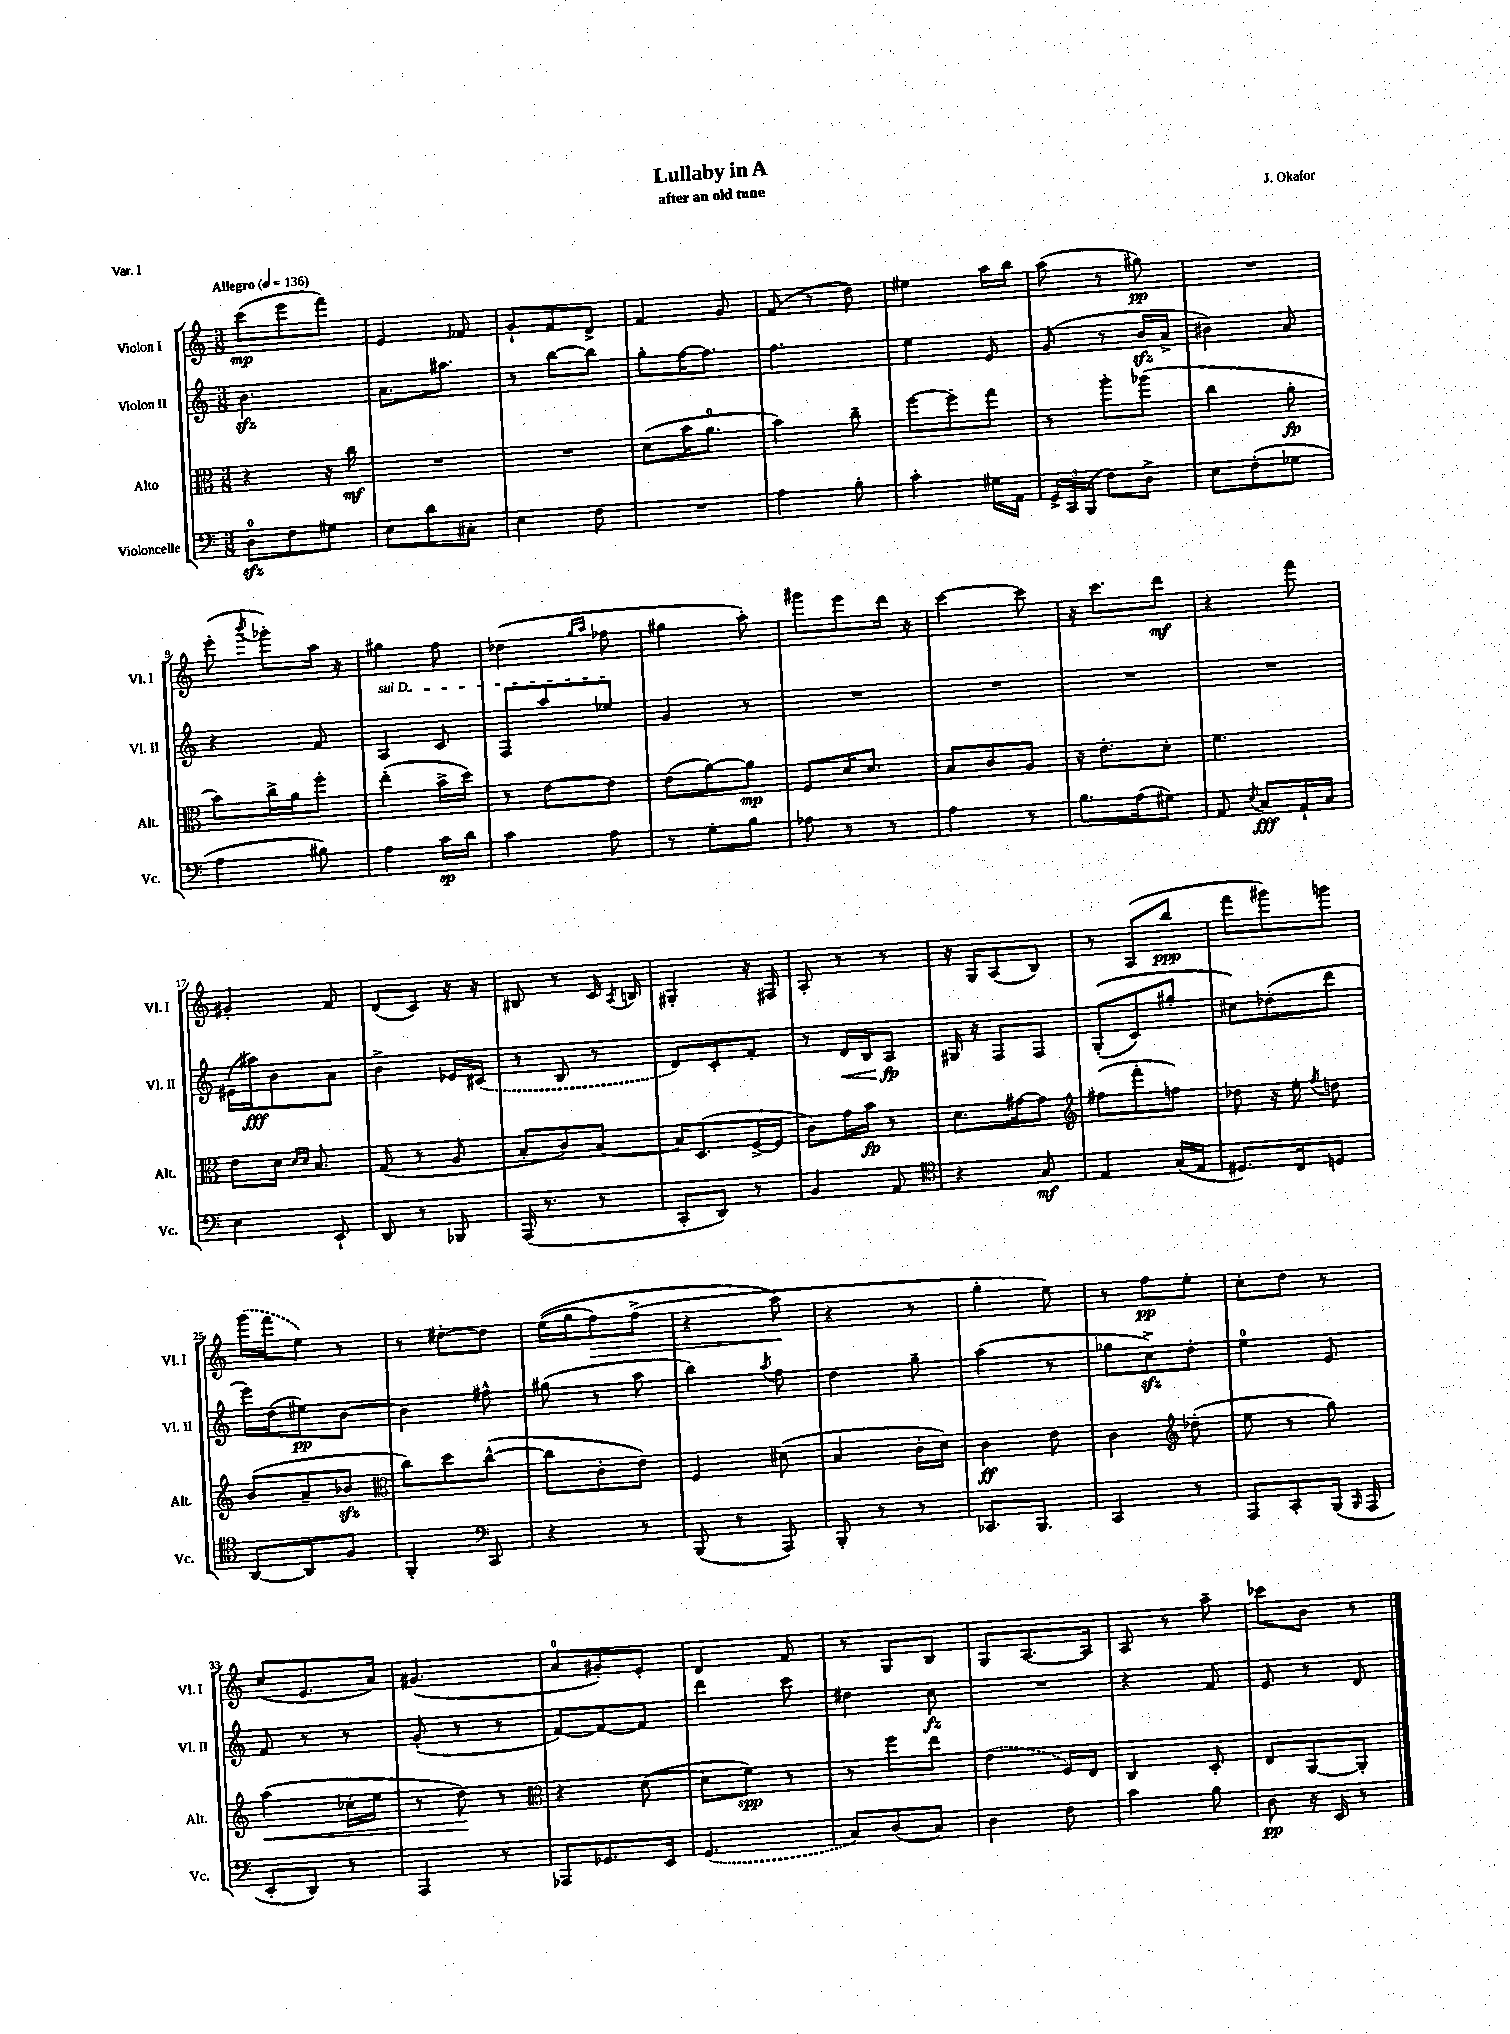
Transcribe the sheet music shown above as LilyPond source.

\header { title = "Lullaby in A" composer = "J. Okafor" subtitle = "after an old tune" piece = "Var. I" }
<<
\new StaffGroup <<
\new Staff = "s0" \with { instrumentName = "Violon I" shortInstrumentName = "Vl. I" } {
    \clef treble \key c \major \numericTimeSignature \time 3/8 \tempo "Allegro" 4 = 136
    \autoBeamOff c'''8[\mp( e'''8 f'''8]) |
    e'4 fes'8 |
    g'8[-! f'8 d'8]-> |
    f'4 g'8 |
    f'8( r8 d''8) |
    eis''4 a''16[ b''16] |
    a''8( r8 gis''8\pp) |
    R4. |
    e'''8-.( \acciaccatura { b'''8 } ges'''8[-.) a''16] r16 |
    gis''4 f''8 |
    des''4( \grace { g''16[ a''16] } fes''8 |
    gis''4 a''8-.) |
    gis'''8[ e'''8 d'''16] r16 |
    c'''4~ c'''8 |
    r16 c'''8.[ d'''8]\mf |
    r4 f'''8 |
    gis'4-. f'8 |
    d'8[( c'8]) r16 r16 |
    bis8 r8 c'16 \acciaccatura { a8 } b16 |
    gis4-. r16 fis16 |
    a8-. r8 r8 |
    r16 g16[ a8( b8]) |
    r8 a8[( b''8]\ppp |
    f'''8[ gis'''8) g'''8] |
    \once \slurDashed g'''16[( f'''16 e''8]) r8 |
    r8 dis''8[~-. dis''8] |
    e''16[(\( g''16 f''8\>) f''8]->( |
    r4 a''8\!\) |
    r4 r8 |
    g''4-. e''8) |
    r8 f''8[\pp e''8]-. |
    c''8[-. d''8] r8 |
    c''8[( e'8. a'16]) |
    gis'4.( |
    a'8[-0 gis'8-.) e'8]-. |
    d'4 f'8 |
    r8 g8[ b8] |
    g8[ a8.~ a16] |
    a8 r8 a''8-- |
    ces'''8[ b'8] r8 \bar "|." |
}
\new Staff = "s1" \with { instrumentName = "Violon II" shortInstrumentName = "Vl. II" } {
    \clef treble \key c \major \numericTimeSignature \time 3/8
    \autoBeamOff b'4.\sfz |
    a'8.[ ais''8.] |
    r8 b''8[~ b''8] |
    g''8[-. f''16~ f''8.] |
    f''4. |
    e''4 e'8 |
    g'8( r8 b'16[\sfz a'16]-> |
    bis'4) a'8 |
    r4 f'8 |
    \once \override TextSpanner.bound-details.left.text = \markup { \italic "sul D" } a4\startTextSpan c'8 |
    f8[ a''8 ees''8]\stopTextSpan |
    g'4 r8 |
    R4. |
    R4. |
    R4. |
    R4. |
    eis'16[( ais''16\fff) b'8 a'8] |
    b'4-> ees'16[ \once \slurDashed cis'16]( |
    r8 b8 r8 |
    d'8[) c'8-. f'8]-. |
    r8 d'16[\< b16 a8]\fp\! |
    gis16 r16 f8[ f8] |
    g8[-.(\( c'8) gis''8]-. |
    cis''8[\) des''8-.( d'''8] |
    e'''16[) d''16( eis''8\pp) b'8]~ |
    b'4 fis''8-^ |
    gis''8( r8 a''8 |
    b''4) \acciaccatura { a''8 } f''8 |
    d''4 g''8-- |
    a''4( r8 |
    ges''8[ c''8->\sfz) d''8]-. |
    e''4-0 e'8 |
    f'8 r8 r8 |
    g'8-.( r8 r8 |
    f'8[~) f'8~ f'8] |
    d'''4 c'''8 |
    dis''4 c''8\fz |
    R4. |
    r4 f'8 |
    e'8 r8 d'8 \bar "|." |
}
\new Staff = "s2" \with { instrumentName = "Alto" shortInstrumentName = "Alt." } {
    \clef alto \key c \major \numericTimeSignature \time 3/8
    \autoBeamOff r4 r16 c''16\mf |
    R4. |
    R4. |
    d'8[( b'16 a'8.]-0 |
    b'4) c''8-- |
    f''8[~ f''8-. g''8] |
    r8 a''8[-. aes''8]( |
    c''4 a'8-.\fp |
    b'8[) c''16-> a'16 f''8]-. |
    e''4-.( b'16[-> d''16]) |
    r8 e'8[~ e'8] |
    e'8[( a'8~) a'8]\mp |
    f8[ d'16 d'8.] |
    b8[ c'8 a8] |
    r16 e'8.[-. d'8]-. |
    f'4. |
    e'8[ d'16] \grace { d'16[ d'16] } b8. |
    g8( r8 a8 |
    b8[-. c'8) b8]~ |
    b16[ d8.( f16~-> f16] |
    c'8[) g'16 b'16]\fp r8 |
    d'8.[ gis'16~ gis'8] |
    \clef treble fis''8[( f'''8-. f''8]) |
    des''8 r16 e''16-. \acciaccatura { f''8 } d''8 |
    b'8[( a'8-- bes'8]\sfz |
    \clef alto c''8[) d''8 c''8]~-^( |
    c''8[ c'8-. e'8]) |
    f4 dis'8( |
    b4 c'16[-. d'16]) |
    c'4\ff e'8 |
    c'4 \clef treble des''8-.( |
    e''8 r8 g''8) |
    a''4\<( ces''16[-. e''16] |
    r8 d''8\!) r8 |
    \clef alto r4 d'8~( |
    d'8[ f'8]\spp) r8 |
    r8 f''8[ e''8] |
    \once \slurDashed e'4( f16[) e16] |
    c4 d8-. |
    e8[ a,8~ a,8]-. \bar "|." |
}
\new Staff = "s3" \with { instrumentName = "Violoncelle" shortInstrumentName = "Vc." } {
    \clef bass \key c \major \numericTimeSignature \time 3/8
    \autoBeamOff d8[-0\sfz f8 gis8] |
    e8[ d'8 cis8]-. |
    e4 f8 |
    R4. |
    a4 b8-. |
    c'4-. gis16[ a,16] |
    \tuplet 3/2 { g,16[-> c,16 b,,16]( } f8[) d8]-> |
    e8[ f8-.( ges8] |
    a4 bis8) |
    a4 c'16[\sp d'16] |
    c'4 a8 |
    r8 g8[-. b8] |
    aes8 r8 r8 |
    a4 r8 |
    b8.[ a16( gis8]) |
    a,8 \acciaccatura { e8 } c8[\fff a,16-! c16] |
    e4 e,8-! |
    d,8 r8 bes,,8 |
    a,,16( r8. r8 |
    c,8[-. d,8]) r8 |
    b,4 a,8 |
    \clef tenor r4 g8\mf |
    e4 g16[( e16] |
    dis8.[) c16 d8] |
    a,8[~ a,8 f8] |
    f,4-. \clef bass c,8 |
    r4 r8 |
    b,,8( r8 a,,8) |
    b,,8-. r8 r8 |
    ces,8.[ b,,8.] |
    c,4 r8 |
    a,,8[ c,8-. b,,16]( \grace { b,,16 } a,,16 |
    e,8[-. d,8]) r8 |
    a,,4 r8 |
    aes,,8[ ges,8. e,16] |
    \once \slurDashed g,4.( |
    c8[) d8( c8]) |
    d4 f8 |
    c'4 b8 |
    d8\pp r16 e,16 r8 \bar "|." |
}
>>
>>
